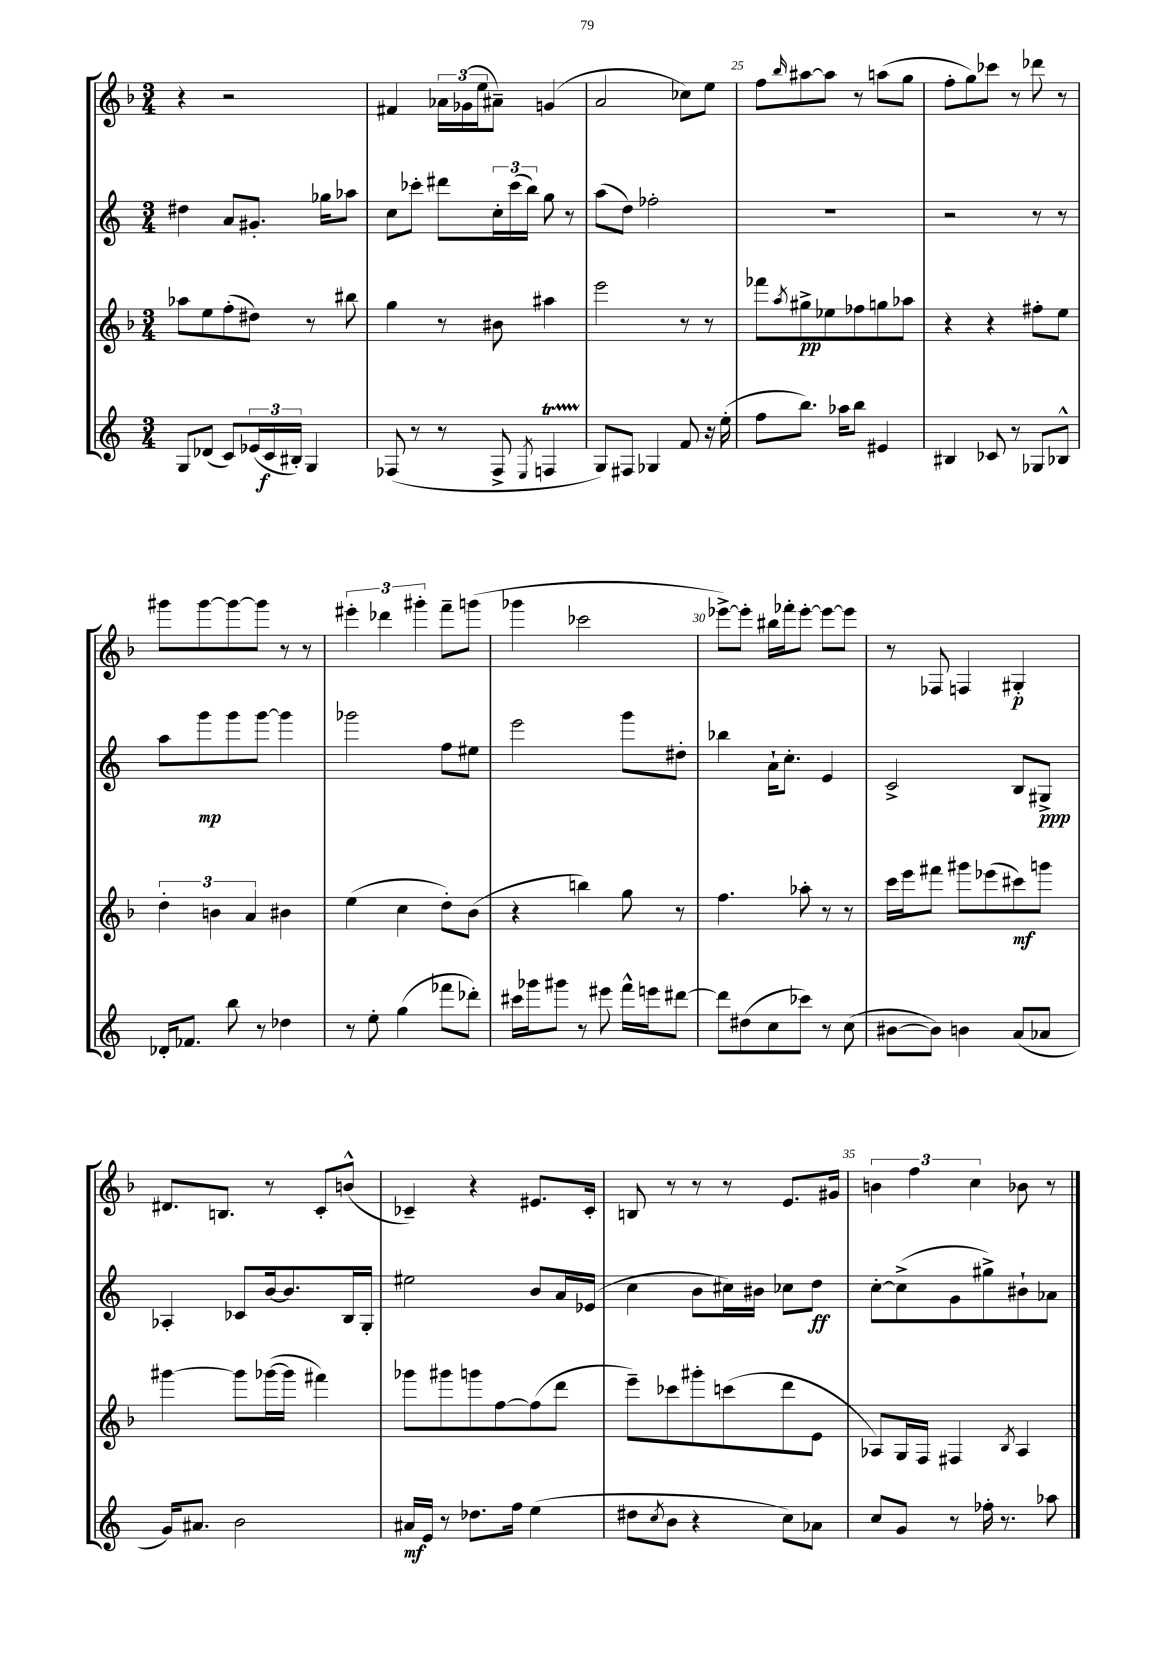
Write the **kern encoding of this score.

**kern	**kern	**kern	**kern
*staff4	*staff3	*staff2	*staff1
*clefG2	*clefG2	*clefG2	*clefG2
*k[]	*k[b-]	*k[]	*k[b-]
*M3/4	*M3/4	*M3/4	*M3/4
8G	8aa-	4dd#	4r
(8d-	8ee	.	.
8c)	(8ff'	8a	2r
(24e-	8dd#)	8.g#'	.
24c	.	.	.
24B#')	.	.	.
4G	8r	.	.
.	.	16gg-	.
.	8bb#	8aa-	.
=	=	=	=
(8F-	4gg	8cc	4f#
8r	.	8ccc-'	.
8r	8r	8ddd#	24a-
.	.	.	(24g-
.	.	.	24ee
8F-^	8b#	24cc'	8a#~)
.	.	(24ccc-	.
.	.	24bb)	.
8qE	.	.	.
4F	4aa#	8gg	(4g
.	.	8r	.
=	=	=	=
8G)	2eee	(8aa	2a
8F#	.	8dd)	.
4G-	.	2ff-'	.
8f	8r	.	8cc-)
16r	8r	.	8ee
(16ee'	.	.	.
=	=	=	=
8ff	8fff-	2.r	8ff
.	8qaa	.	16qqbb-
8.bb)	8gg#^	.	[8aa#
.	8ee-	.	8aa#]
16aa-	.	.	.
8bb	8ff-	.	8r
4e#	8gg	.	(8aa
.	8aa-	.	8gg
=	=	=	=
4B#	4r	2r	8ff'
.	.	.	8gg)
8c-	4r	.	8ccc-
8r	.	.	8r
8G-	8ff#'	8r	8ddd-
8B-^^	8ee	8r	8r
=	=	=	=
16d-'	6dd'	8aa	8ggg#
8.f-	.	.	.
.	.	8ggg	[8ggg#
.	6b	.	.
8bb	.	8ggg	8ggg#_
.	6a	.	.
8r	.	[8ggg	8ggg#]
4dd-	4b#	4ggg]	8r
.	.	.	8r
=	=	=	=
8r	(4ee	2ggg-	6eee#'
8ee'	.	.	.
.	.	.	6ddd-
(4gg	4cc	.	.
.	.	.	6ggg#'
8fff-	8dd')	8ff	8fff~
8ddd-')	(8b-	8ee#	(8ggg
=	=	=	=
16ccc#	4r	2eee	4ggg-
16ggg-	.	.	.
8ggg#	.	.	.
8r	4bb)	.	2ccc-
8eee#	.	.	.
16fff^^	8gg	8ggg	.
16eee	.	.	.
[8ddd#	8r	8dd#'	.
=	=	=	=
8ddd#]	4.ff	4bb-	[8eee-^)
(8dd#	.	.	8eee-']
8cc	.	16a`	16bb#
.	.	8.cc'	16fff-'
8ccc-)	8aa-'	.	[8eee-'
8r	8r	4e	8eee-_
(8cc	8r	.	8eee-]
=	=	=	=
[8b#	16ccc	2c^	8r
.	16eee	.	.
8b#])	8fff#	.	8F-
4b	8ggg#	.	4F
.	(8eee-	.	.
(8a	8ccc#)	8B	4G#'
8a-	8ggg	8G#^	.
=	=	=	=
16g)	[4ggg#	4A-'	8.d#
8.a#	.	.	.
.	.	.	8.B
2b	8ggg#]	8c-	.
.	([16ggg-	[16b	8r
.	16ggg-]	8.b]	.
.	4fff#)	.	8c'
.	.	16B	(8b^^
.	.	16G'	.
=	=	=	=
16a#	8ggg-	2ee#	4c-~)
16e	.	.	.
8r	8ggg#	.	.
8.dd-	8ggg	.	4r
.	[8ff	.	.
16ff	.	.	.
(4ee	(8ff]	8b	8.e#
.	8ddd	16a	.
.	.	(16e-	16c-'
=	=	=	=
8dd#	8eee~)	4cc	8B
8qcc	.	.	.
8b	8ccc-	.	8r
4r	8ggg#'	8b	8r
.	(8ccc	16cc#)	8r
.	.	16b#	.
8cc)	8ddd	8cc-	8.e
8a-	8e	8dd	.
.	.	.	16g#
=	=	=	=
8cc	8A-)	[8cc'	6b
8g	16G	(8cc^]	.
.	.	.	6ff
.	16F	.	.
8r	4F#	8g	.
.	.	.	6cc
16ff-'	.	8gg#^)	.
8.r	.	.	.
.	8qB-	.	.
.	4A-	8b#`	8b-
8aa-	.	8a-	8r
==	==	==	==
*-	*-	*-	*-
